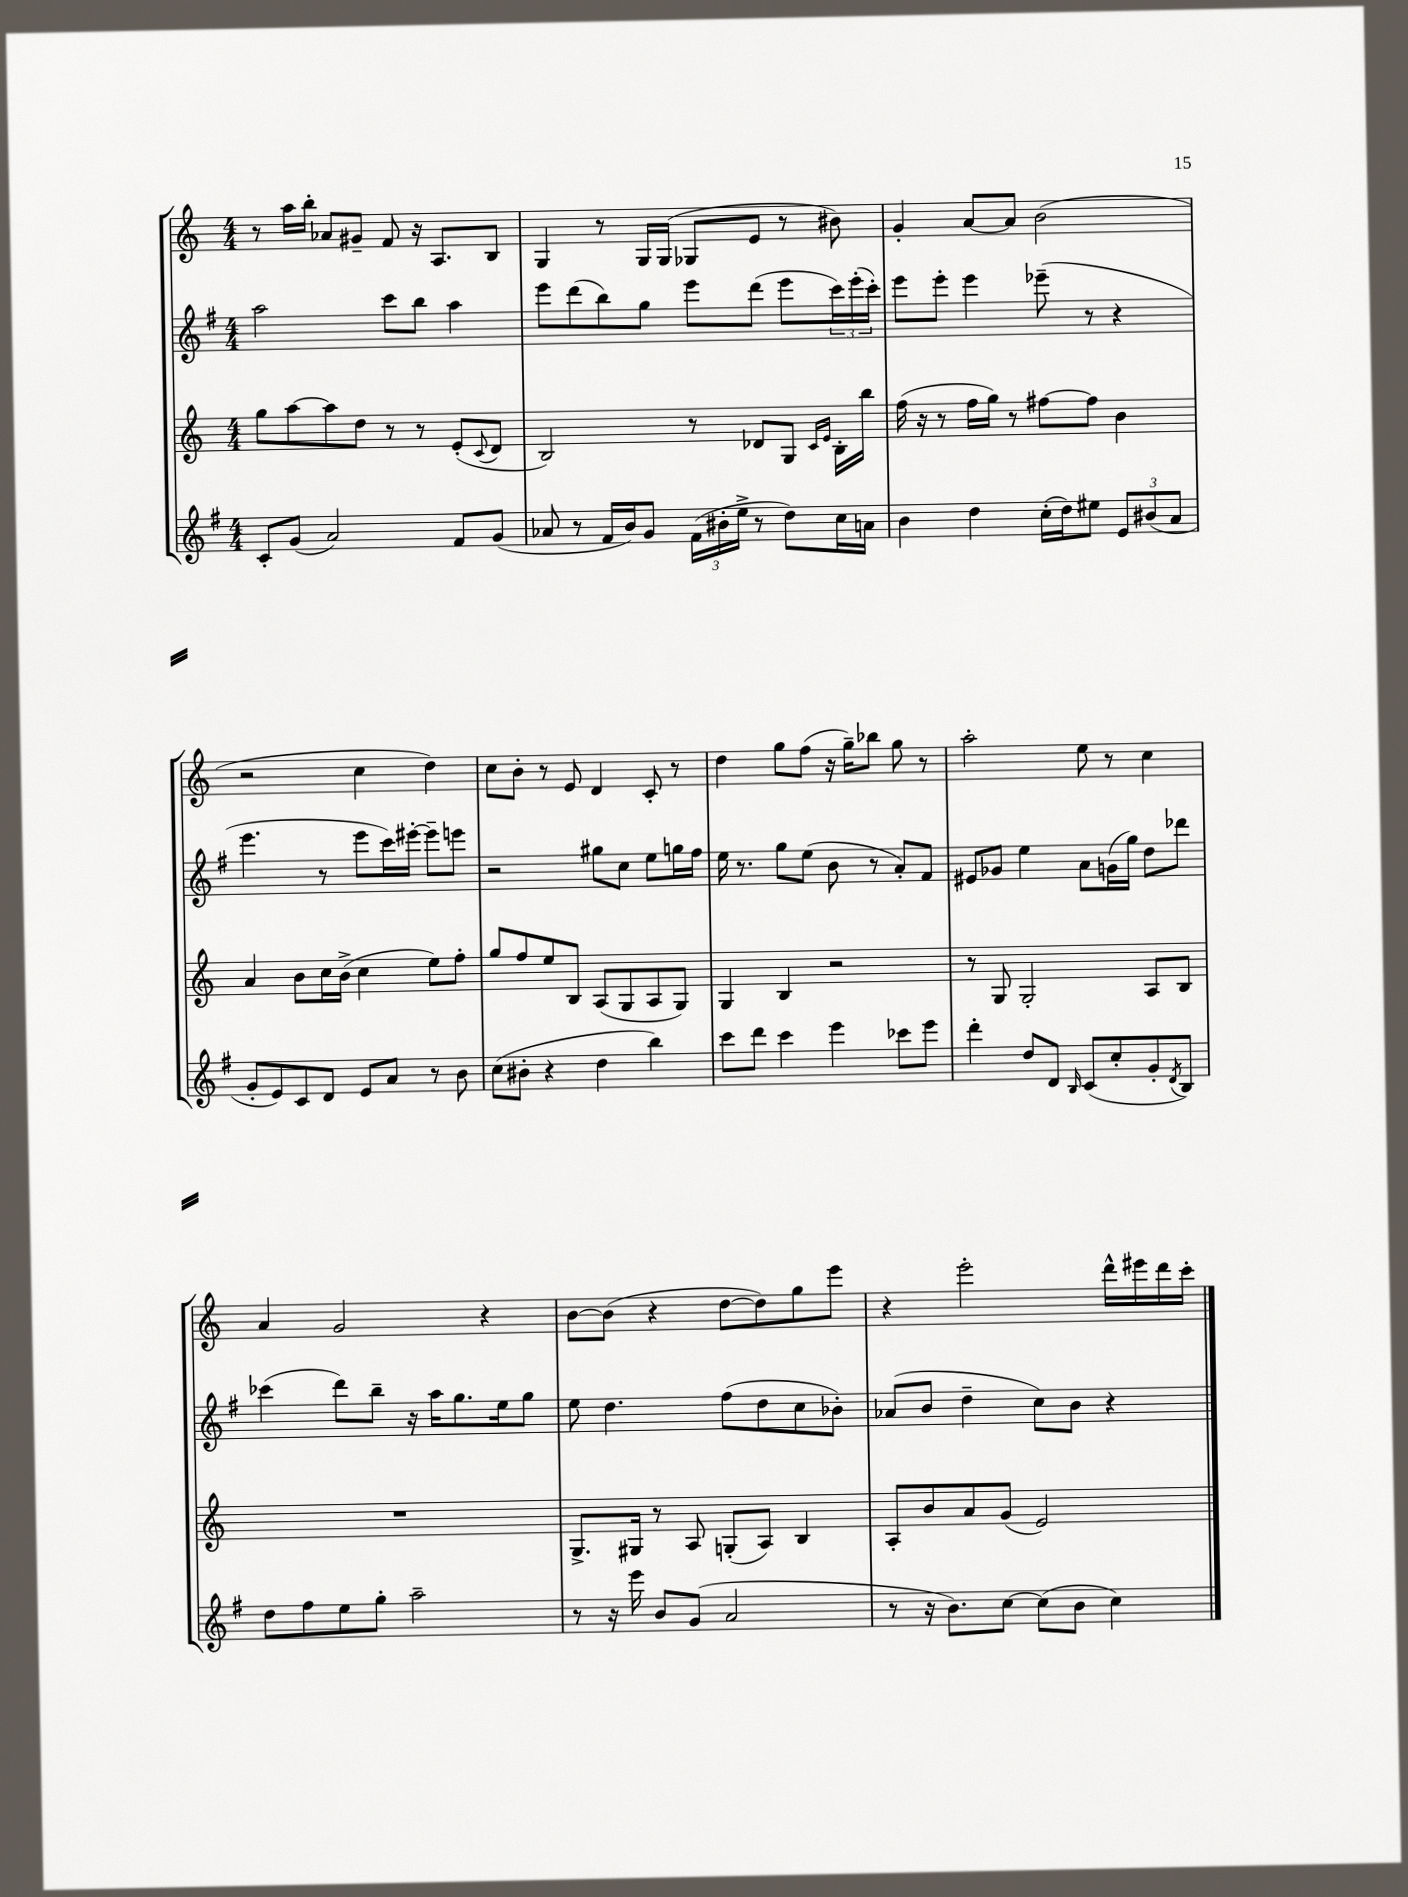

**kern	**kern	**kern	**kern
*staff4	*staff3	*staff2	*staff1
*clefG2	*clefG2	*clefG2	*clefG2
*k[f#]	*k[]	*k[f#]	*k[]
*M4/4	*M4/4	*M4/4	*M4/4
8c'	8gg	2aa	8r
(8g	[8aa	.	16aa
.	.	.	16bb'
2a)	8aa]	.	8a-
.	8dd	.	8g#~
.	8r	8ccc	8f
.	8r	8bb	16r
.	.	.	8.A
8f#	(8e'	4aa	.
.	8qqc	.	.
(8g	8d	.	8B
=	=	=	=
8a-	2B)	8eee	4G
8r	.	(8ddd	.
16f#	.	8bb)	8r
16b)	.	.	.
8g	.	8gg	16G
.	.	.	(16G
(24f#	8r	8eee	8G-
24b#'	.	.	.
24ee^	.	.	.
8r	8d-	(8ddd	8e
8dd)	8G	8eee	8r
.	16qqc	.	.
.	16qqe	.	.
16cc	16B'	24ccc)	8b#)
.	.	(24eee'	.
16a	16bb	.	.
.	.	24ccc')	.
=	=	=	=
4b	(16ff	8eee	4g'
.	16r	.	.
.	8r	8eee'	.
4dd	16ff	4eee	[8a
.	16gg)	.	.
.	8r	.	8a]
(16cc'	[8ff#	(8eee-~	(2b
16dd)	.	.	.
8ee#	8ff#]	8r	.
12e	4b	4r	.
(12b#	.	.	.
12a	.	.	.
=	=	=	=
8g'	4a	4.eee	2r
8e)	.	.	.
8c	8b	.	.
8d	16cc	8r	.
.	(16b^	.	.
8e	4cc	8eee	4cc
8a	.	16ccc)	.
.	.	[16eee#'	.
8r	8ee)	8eee#~]	4dd)
8b	8ff'	8eee	.
=	=	=	=
(8cc	8gg	2r	8cc
8b#'	8ff	.	8b'
4r	8ee	.	8r
.	8B	.	8e
4dd	(8A	8gg#	4d
.	8G	8cc	.
4bb)	8A	8ee	8c'
.	8G)	16gg	8r
.	.	16ff#	.
=	=	=	=
8ccc	4G	16ee	4dd
.	.	8.r	.
8ddd	.	.	.
4ccc	4B	8gg	8gg
.	.	(8ee	(8ff
4eee	2r	8b	16r
.	.	.	16gg~)
.	.	8r	8bb-
8ccc-	.	8a')	8gg
8eee	.	8f#	8r
=	=	=	=
4ddd'	8r	8e#	2aa'
.	8G	8g-	.
8dd	2G'	4ee	.
8d	.	.	.
16qqB	.	.	.
(8c	.	8a	8ee
8cc'	.	(16g	8r
.	.	16gg)	.
8g'	8A	8dd	4cc
8qd	.	.	.
8B)	8B	8ddd-	.
=	=	=	=
8dd	1r	(4ccc-	4a
8ff#	.	.	.
8ee	.	8ddd)	2g
8gg'	.	8bb~	.
2aa~	.	16r	.
.	.	16aa	.
.	.	8.gg	.
.	.	.	4r
.	.	16ee	.
.	.	8gg	.
=	=	=	=
8r	8.G^	8ee	[8b
16r	.	4.dd	(8b]
16eee	16G#	.	.
8b	8r	.	4r
(8g	8A	.	.
2a	(8G'	(8ff#	[8dd
.	8A)	8dd	8dd])
.	4B	8cc	8gg
.	.	8b-')	8eee
=	=	=	=
8r	8A'	(8a-	4r
16r	8b	8b	.
8.b)	.	.	.
.	8a	4dd~	2eee'
[8cc	(8g	.	.
(8cc]	2e)	8cc)	.
8b	.	8b	.
4cc)	.	4r	16ddd^^
.	.	.	16eee#
.	.	.	16ddd
.	.	.	16ccc'
==	==	==	==
*-	*-	*-	*-
